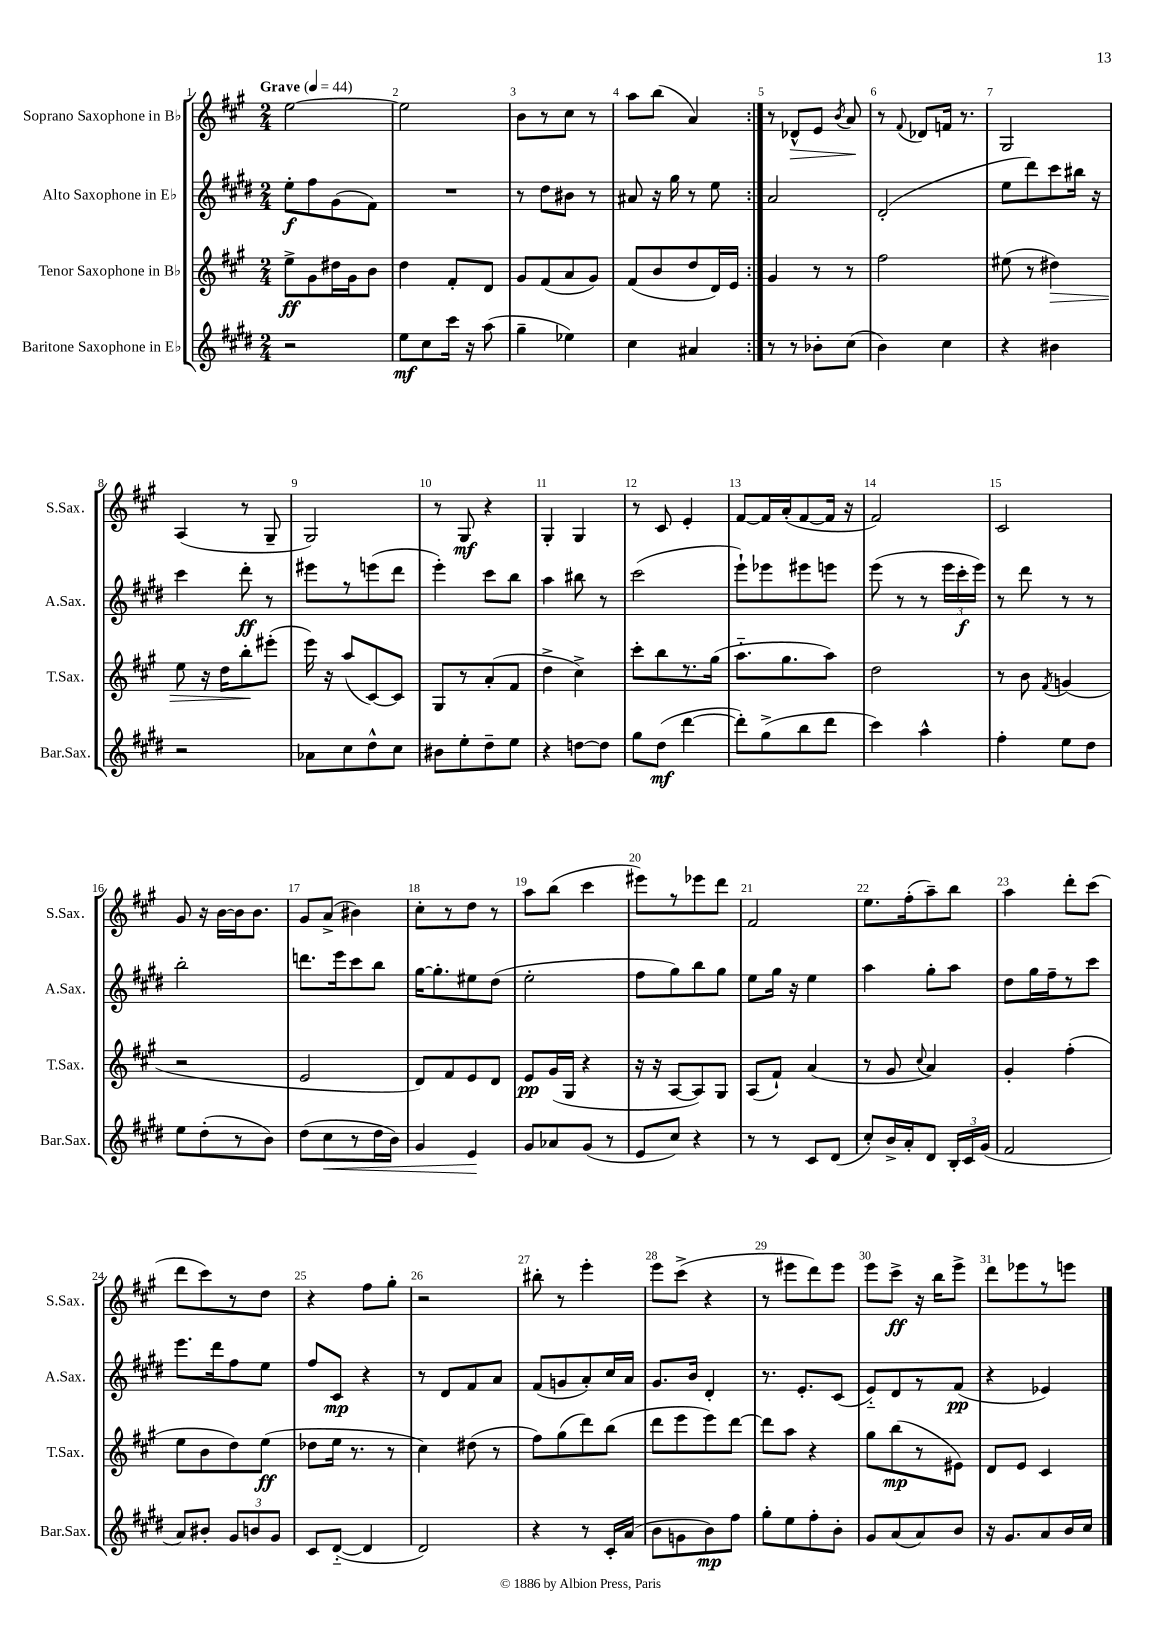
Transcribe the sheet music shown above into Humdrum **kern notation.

**kern	**kern	**kern	**kern
*staff4	*staff3	*staff2	*staff1
*clefG2	*clefG2	*clefG2	*clefG2
*k[f#c#g#d#]	*k[f#c#g#]	*k[f#c#g#d#]	*k[f#c#g#]
*M2/4	*M2/4	*M2/4	*M2/4
*MM44	*MM44	*MM44	*MM44
2r	8ee^	8ee'	[2ee
.	8g#	8ff#	.
.	16dd#	(8g#	.
.	16g#	.	.
.	8b	8f#)	.
=	=	=	=
8ee	4dd	2r	2ee]
8cc#	.	.	.
16ccc#	8f#'	.	.
16r	.	.	.
(8aa	8d	.	.
=	=	=	=
4gg#~	8g#	8r	8b
.	(8f#	8dd#	8r
4ee-)	8a	8b#	8cc#
.	8g#)	8r	8r
=	=	=	=
4cc#	(8f#	8a#	8aa
.	8b	16r	(8bb
.	.	16gg#	.
4a#	8dd	8r	4a)
.	16d)	8ee	.
.	16e	.	.
=:|!	=:|!	=:|!	=:|!
8r	4g#	2a	8r
8r	.	.	8d-^^
8b-'	8r	.	8e
.	.	.	8qb
(8cc#	8r	.	8a
=	=	=	=
4b)	2ff#	(2d#'	8r
.	.	.	8qqf#
.	.	.	8d-
4cc#	.	.	16f
.	.	.	8.r
=	=	=	=
4r	(8ee#	8ee	2G#
.	8r	8ddd#)	.
4b#	4dd#)	8ccc#	.
.	.	16bb#	.
.	.	16r	.
=	=	=	=
2r	8ee	4ccc#	(4A
.	16r	.	.
.	16dd	.	.
.	8bb'	8ddd#'	8r
.	(8eee#'	8r	8G#~
=	=	=	=
8a-	16eee)	8eee#	2G#)
.	16r	.	.
8cc#	(8aa	8r	.
8dd#^^	[8c#)	(8eee	.
8cc#	8c#]	8ddd#	.
=	=	=	=
8b#	8G#	4eee')	8r
8ee'	8r	.	8G#
8dd#~	(8a'	8ccc#	4r
8ee	8f#	8bb	.
=	=	=	=
4r	4dd^	4aa	4G#'
[8dd	4cc#^)	8bb#	4G#
8dd]	.	8r	.
=	=	=	=
8gg#	8ccc#'	(2ccc#	8r
(8dd#	8bb	.	8c#
[4ddd#	8.r	.	4e'
.	(16gg#	.	.
=	=	=	=
8ddd#'])	8.aa'~	8eee`)	[8f#
(8gg#^	.	8eee-	16f#]
.	8.gg#	.	(16a'
8bb	.	8eee#	[8f#
8ddd#	8aa)	8eee	16f#]
.	.	.	16r
=	=	=	=
4ccc#)	2dd	(8eee	2f#)
.	.	8r	.
4aa^^	.	8r	.
.	.	24eee	.
.	.	24ccc#'	.
.	.	24eee)	.
=	=	=	=
4ff#'	8r	8r	2c#
.	8b	8ddd#	.
.	8qf#	.	.
8ee	(4g	8r	.
8dd#	.	8r	.
=	=	=	=
8ee	2r	2bb'	8g#
(8dd#'	.	.	16r
.	.	.	[16b
8r	.	.	16b]
.	.	.	8.b
8b)	.	.	.
=	=	=	=
(8dd#	2e	8.ddd	8g#
8cc#	.	.	(8a^
.	.	16eee	.
8r	.	8ccc#	4b#)
16dd#	.	8bb	.
16b)	.	.	.
=	=	=	=
4g#	8d)	[16gg#	8cc#'
.	.	8.gg#']	.
.	8f#	.	8r
4e	8e	8ee#	8dd
.	8d	(8dd#	8r
=	=	=	=
8g#	8e	2ee'	8aa
8a-	(16g#	.	(8bb
.	16G#	.	.
(8g#	4r	.	4ccc#
8r	.	.	.
=	=	=	=
8e	16r	8ff#	8eee#)
.	16r	.	.
8cc#)	[8A	8gg#)	8r
4r	8A])	8bb	8eee-
.	8G#	8gg#	8ddd
=	=	=	=
8r	(8A	8ee	2f#
8r	8f#`)	16gg#	.
.	.	16r	.
8c#	(4a	4ee	.
(8d#	.	.	.
=	=	=	=
8cc#')	8r	4aa	8.ee
16b^	8g#	.	.
16a'	.	.	(16ff#'
.	8qqcc#	.	.
8d#	4a)	8gg#'	8aa~)
24B'	.	8aa	8bb
24c#	.	.	.
(24g#	.	.	.
=	=	=	=
2f#	4g#'	8dd#	4aa
.	.	16gg#	.
.	.	16ff#~	.
.	(4ff#'	8r	8ddd'
.	.	8ccc#	(8ccc#
=	=	=	=
8a)	8ee	8.eee	8ddd
8b#'	8b	.	8ccc#)
.	.	16ddd#	.
12g#	8dd)	8ff#	8r
12b	.	.	.
.	(8ee	8ee	8dd
12g#	.	.	.
=	=	=	=
8c#	8dd-	8ff#	4r
([8d#'~	16ee	8c#	.
.	8.r	.	.
4d#]	.	4r	8ff#
.	8r	.	8gg#'
=	=	=	=
2d#)	4cc#)	8r	2r
.	.	8d#	.
.	(8dd#	8f#	.
.	8r	8a	.
=	=	=	=
4r	8ff#)	(8f#	8bb#'
.	(8gg#	8g	8r
8r	8ddd)	8a')	4eee'
16c#'	(8bb	16cc#	.
(16a	.	16a	.
=	=	=	=
8b	8ddd	8.g#	8eee
8g	8eee	.	(8ccc#^
.	.	16b	.
8b)	8eee)	4d#'	4r
8ff#	[8ddd	.	.
=	=	=	=
8gg#'	8ddd]	8.r	8r
8ee	8aa	.	8eee#
.	.	8.e'	.
8ff#'	4r	.	8ddd)
8b'	.	(8c#	8eee#
=	=	=	=
8g#	8gg#	8e'~)	8eee
(8a	(8bb	8d#	8ccc#^
8a)	8r	8r	16r
.	.	.	16bb
8b	8e#)	(8f#	8eee^
=	=	=	=
16r	8d	4r	8ddd
8.g#	.	.	.
.	8e	.	8eee-
8a	4c#	4e-)	8r
16b	.	.	8eee
16cc#	.	.	.
==	==	==	==
*-	*-	*-	*-
